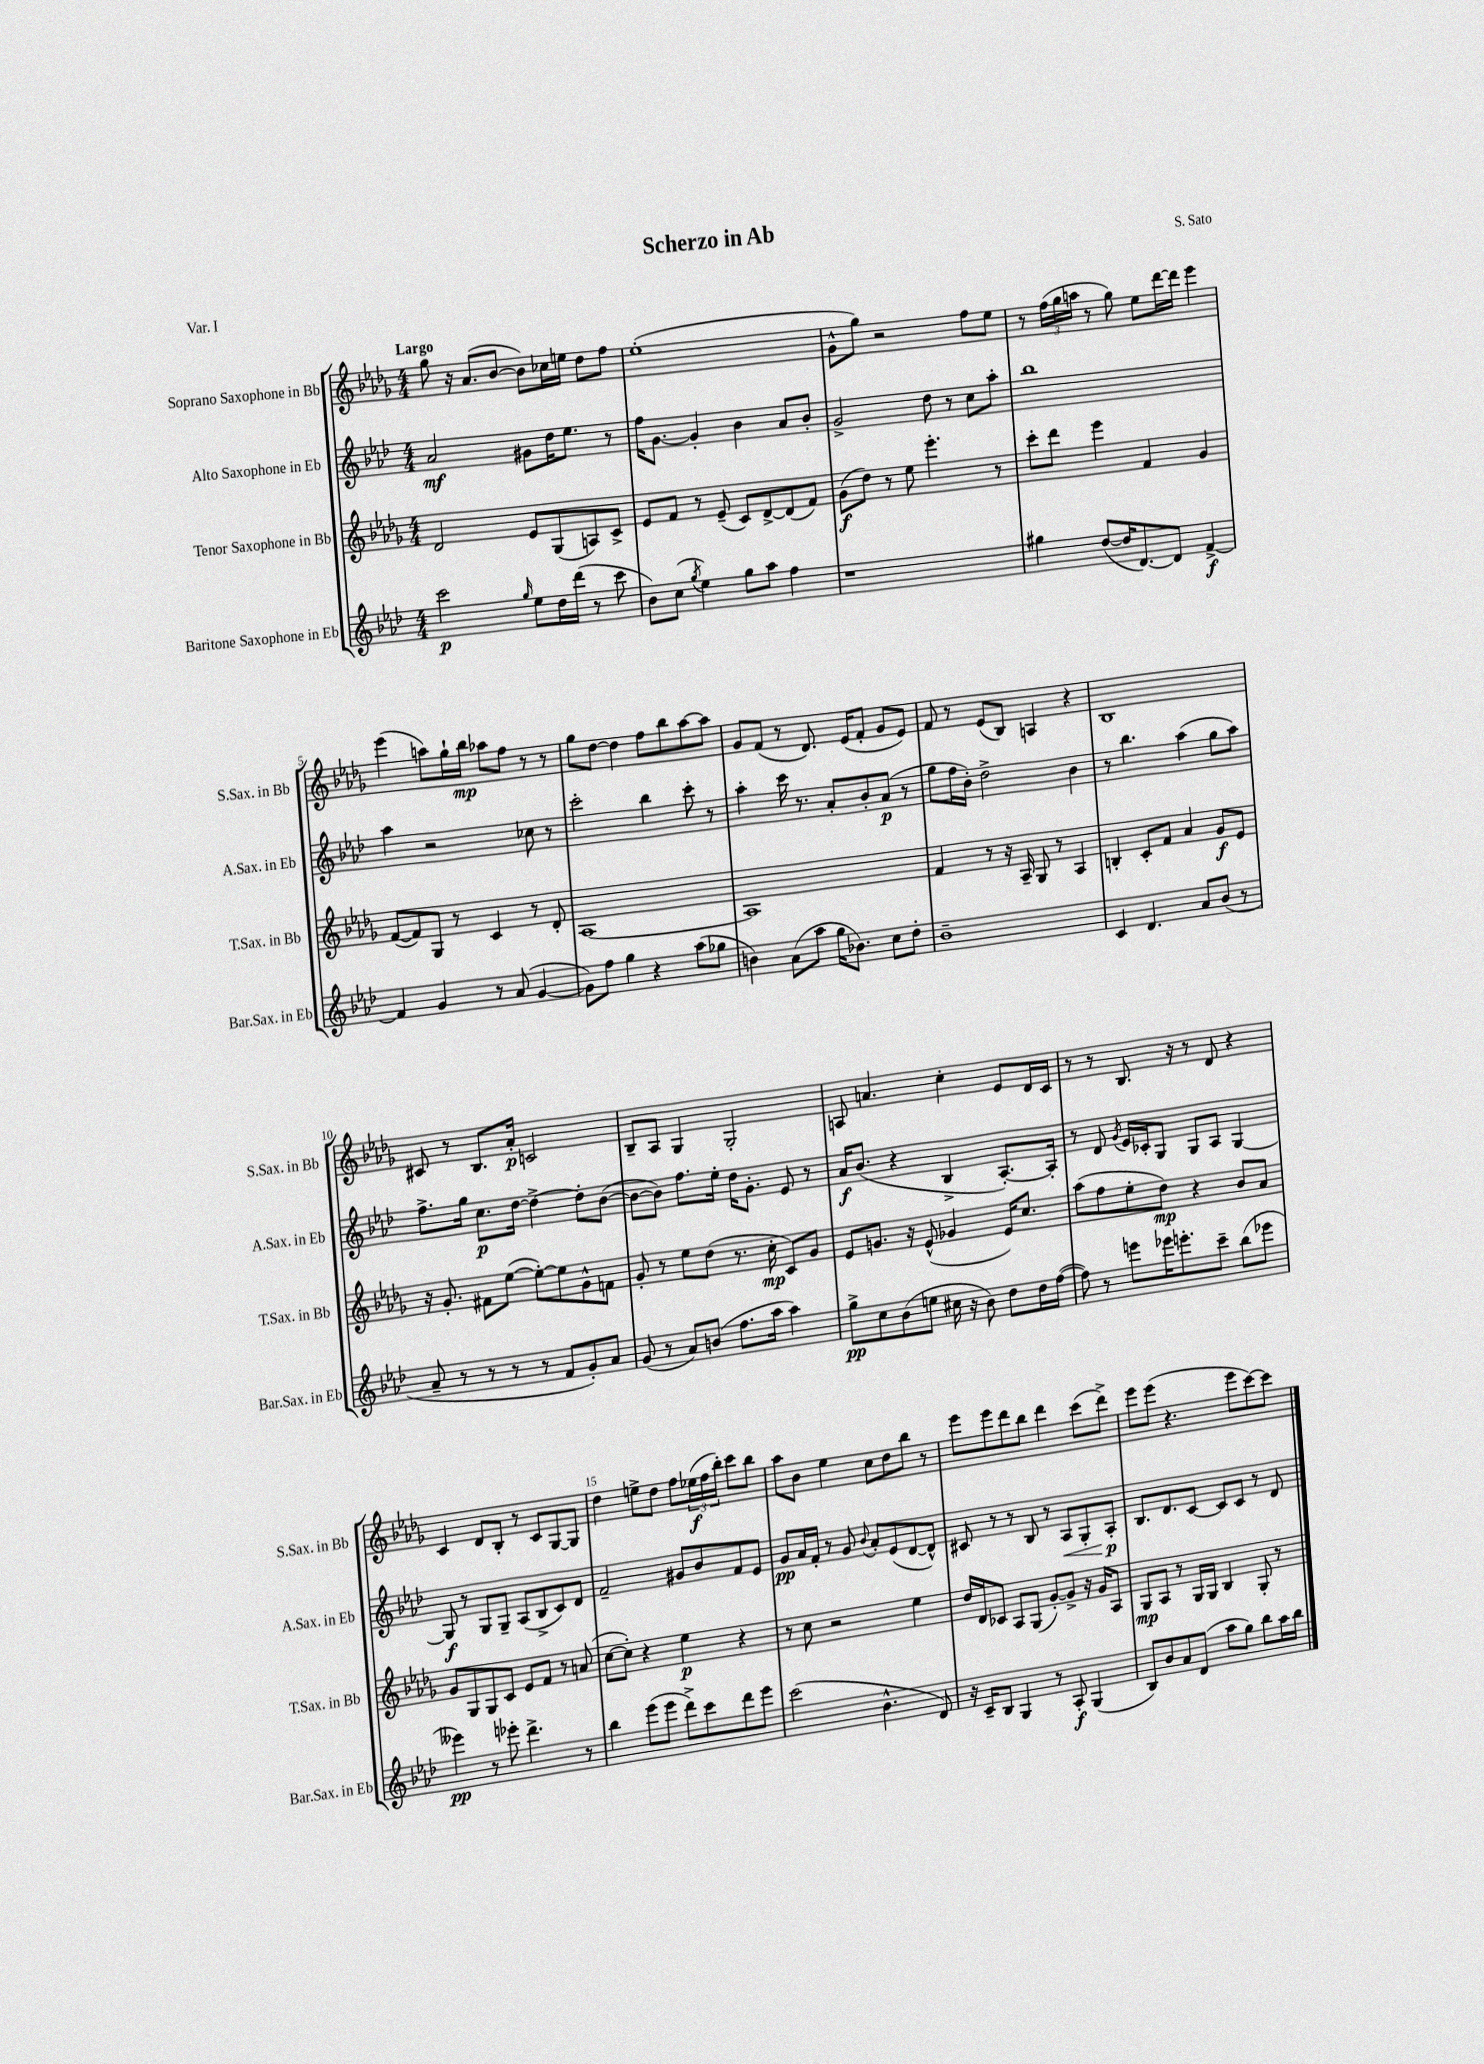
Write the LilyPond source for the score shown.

\header { title = "Scherzo in Ab" composer = "S. Sato" piece = "Var. I" }
<<
\new StaffGroup <<
\new Staff = "s0" \with { instrumentName = "Soprano Saxophone in Bb" shortInstrumentName = "S.Sax. in Bb" } {
    \clef treble \key des \major \numericTimeSignature \time 4/4 \tempo "Largo"
    ges''8 r16 aes'8.( bes'8~ bes'8) ces''16 e''16 des''8 f''8 |
    ees''1-.( |
    ges'8-^ ges''8) r2 f''8 ees''8 |
    r8 \tuplet 3/2 { f''16( ges''16 a''16 } r8 ges''8) ees''8 des'''16~ des'''16 ees'''4 |
    ees'''4( a''8) ges''16-! bes''16\mp aes''8 f''8 r8 r8 |
    ges''8 des''8~ des''4 f''8 bes''8 aes''8~ aes''8 |
    ges'8 f'8( r8 des'8.) ees'16( f'8-. ges'8 ees'8) |
    f'8 r8 ees'8( bes8) a4 r4 |
    bes1 |
    cis'8 r8 bes8. aes'16-.\p c'2 |
    bes8-- aes8 ges4 ges2-. |
    a8 a'4. c''4-. ees'8 des'16 c'16 |
    r8 r8 bes8. r16 r8 des'8 r4 |
    c'4 des'8 bes8-. r8 c'8 ges8~ ges8 |
    des''4 e''8-> des''8 f''8 \tuplet 3/2 { ees''16\f( f''16 bes''16-.) } c'''8 bes''8 |
    aes''8 bes'8 ees''4 c''8 des''8 bes''8 r8 |
    ees'''8 ees'''8 des'''8 bes''8 des'''4 c'''8( des'''8->) |
    ees'''8 ees'''8( r4. ees'''8 c'''8~) c'''8 \bar "|." |
}
\new Staff = "s1" \with { instrumentName = "Alto Saxophone in Eb" shortInstrumentName = "A.Sax. in Eb" } {
    \clef treble \key aes \major \numericTimeSignature \time 4/4
    aes'2\mf gis'8 des''16 ees''8. r8 |
    f''16 g'8.~ g'4-. bes'4 aes'8 bes'8-. |
    g'2-> des''8 r8 c''8 aes''8-. |
    bes''1 |
    aes''4 r2 ces''8 r8 |
    c'''2-. bes''4 c'''8-. r8 |
    aes''4-. c'''16 r8. aes'8-. bes'8-. aes'8\p( r8 |
    g''8 f''16 bes'16-.) des''2-> bes'4 |
    r8 bes''4. aes''4( g''8 aes''8) |
    f''8.-> g''16 c''8.\p des''16~ des''4~-> des''8-. bes'8~( |
    bes'8~ bes'8) f''8. ees''16-. des''16 g'8.-. ees'8 r8 |
    aes'16\f bes'8.( r4 bes4-> aes8.~-.) aes16-. |
    r8 des'8 \acciaccatura { g'8 } ees'16 ces'16-. g8 g8 aes8 g4~ |
    g8\f r8 g8 g8-- aes8( bes8-> c'8) des'8 |
    f'2-- gis'8 bes'8 f'8 ees'8 |
    g'8\pp aes'16 f'16-. r8 g'8 \appoggiatura { bes'8 } aes'8-. ees'8( des'8~ des'8-^) |
    cis'8 r8 r8 bes8 r8 aes8\< g8-. aes8-.\p\! |
    bes8. des'8. c'8~ c'8 c'8 r8 des'8 \bar "|." |
}
\new Staff = "s2" \with { instrumentName = "Tenor Saxophone in Bb" shortInstrumentName = "T.Sax. in Bb" } {
    \clef treble \key des \major \numericTimeSignature \time 4/4
    des'2 ees'8 ges8( a8) c'8-> |
    ees'8 f'8 r8 ees'8--( c'8) des'8~-> des'8( f'8) |
    ges'8\f( des''8) r8 ees''8 ees'''4.-. r8 |
    c'''8-. des'''8 ees'''4 f'4 ges'4 |
    f'8~( f'8) ges8 r8 c'4 r8 des'8-. |
    aes1~ |
    aes1 |
    f'4 r8 r16 aes16-- ges8 r8 aes4 |
    b4-. c'8-. f'8 aes'4 ges'8\f ees'8 |
    r16 ges'8.-. fis'8 ees''8~( ees''8~-.) ees''8 ges'8-^ f'8 |
    ges'8-. r8 ees''8 des''8( r8. c''16-.\mp c'8) ges'8 |
    ees'8 g'8. r16 ees'8-^( ges'4 ees'16) c''8. |
    aes''8( f''8 ees''8-. des''8\mp) r4 bes'8 aes'8 |
    ges'8 ges8 ges8 c'8 ees'8 f'8 r8 a'8( |
    c''8~ c''8-.) r4 ees''4\p r4 |
    r8 c''8 r2 ees''4 |
    des''16 des'16 ces'8 aes8 ges8( ges'8~-.) ges'8-> r16 ges'16 aes8 |
    ges8\mp aes8 r8 ges16 ges16 bes4 ges8-. r8 \bar "|." |
}
\new Staff = "s3" \with { instrumentName = "Baritone Saxophone in Eb" shortInstrumentName = "Bar.Sax. in Eb" } {
    \clef treble \key aes \major \numericTimeSignature \time 4/4
    c'''2\p \grace { g''16 } ees''8 des''16 des'''16( r8 c'''8 |
    bes'8) c''8( \acciaccatura { g''8 } ees''4) g''8 aes''8 f''4 |
    r1 |
    gis''4 des''8~( des''16 des'8.~) des'8 f'4~->\f |
    f'4 g'4 r8 aes'8( g'4~ |
    g'8) f''8 g''4 r4 aes''8( ges''8 |
    b'4) aes'8( aes''8 g''16 bes'8.) c''8 des''8-. |
    bes'1-- |
    c'4 des'4. aes'8 bes'8( r8 |
    aes'8-- r8 r8 r8 r8 f'8 g'8-.) aes'8 |
    g'8( r8 aes'8) b'8( f''8. aes''16 aes''4) |
    g''8->\pp c''8 bes'8( e''8 cis''16 r16 bes'8) des''8 des''16 f''16~( |
    f''8) r8 e'''8 ees'''16 e'''8.-. c'''8-- bes''8( ees'''8 |
    eeses'''4\pp) r8 ees'''8-. des'''4.-> r8 |
    bes''4 ees'''8( ees'''8 des'''8->) c'''8 des'''8 ees'''8 |
    c'''2( bes'4.-^ des'8) |
    r16 c'16-- bes8 g4 r8 aes8-.\f g4( |
    bes8) bes'8 aes'8 des'8( aes''8 g''8) bes''8 aes''16 bes''16 \bar "|." |
}
>>
>>
\layout { \context { \Score \override BarNumber.break-visibility = ##(#f #t #t) barNumberVisibility = #(every-nth-bar-number-visible 5) } }
